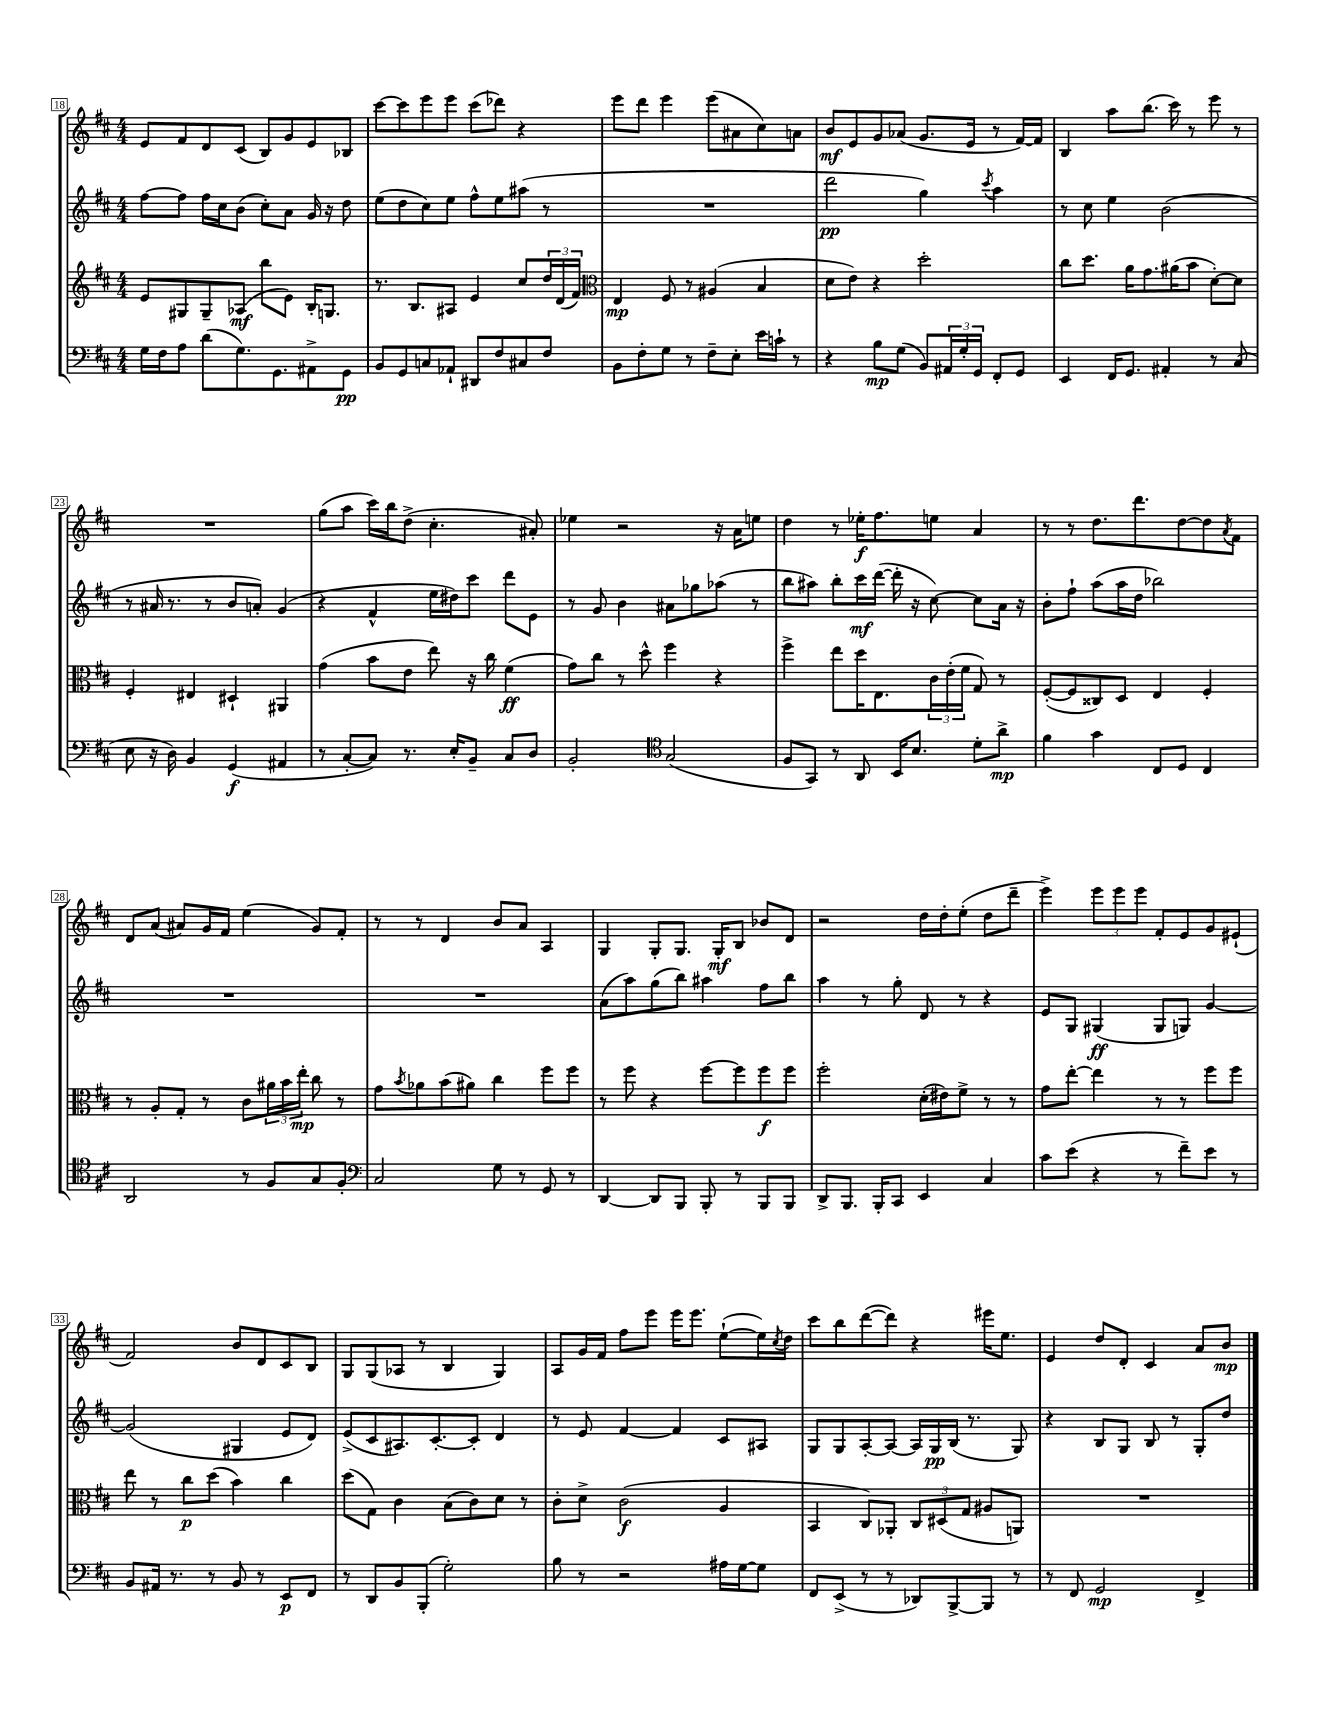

**kern	**dynam	**kern	**dynam	**kern	**dynam	**kern	**dynam
*part4	*part4	*part3	*part3	*part2	*part2	*part1	*part1
*staff4	*staff4	*staff3	*staff3	*staff2	*staff2	*staff1	*staff1
*clefF4	*	*clefG2	*	*clefG2	*	*clefG2	*
*k[f#c#]	*	*k[f#c#]	*	*k[f#c#]	*	*k[f#c#]	*
*M4/4	*	*M4/4	*	*M4/4	*	*M4/4	*
=18	=18	=18	=18	=18	=18	=18	=18
16G\LL	.	8e/L	.	[8ff#\L	.	8e/L	.
16F#\J	.	.	.	.	.	.	.
8A\J	.	8G#X/	.	8ff#\J]	.	8f#/	.
(8d\L	.	8G#~/	.	16ff#\LL	.	8d/	.
.	.	.	.	16cc#\J	.	.	.
8.G\)	.	(8A-X/J	mf	(8b\J	.	(8c#/J	.
.	.	8bb\L	.	8cc#'\L)	.	8B/L)	.
8.GG\	.	.	.	.	.	.	.
.	.	8e\J)	.	8a\J	.	8g/	.
8AA#X^\	.	16B'/KL	.	16g/	.	8e/	.
.	.	8.Gn/J	.	16r	.	.	.
8GG\J	pp	.	.	8dd\	.	8B-X/J	.
=19	=19	=19	=19	=19	=19	=19	=19
8BB/L	.	8.r	.	(8ee\L	.	[8ccc#\L	.
8GG/	.	.	.	8dd\	.	8ccc#\]	.
.	.	8.B/L	.	.	.	.	.
8Cn/	.	.	.	8cc#\)	.	8eee\	.
8AA-X`/J	.	8A#X/J	.	8ee\J	.	8eee\J	.
8DD#X/L	.	4e/	.	8ff#^^\L	.	(8ccc#\L	.
8F#/	.	.	.	8ee\	.	8ddd-X\J)	.
8C#X/	.	8cc#/L	.	(8aa#X\J	.	4r	.
8F#/J	.	24dd/L	.	8r	.	.	.
.	.	(24d/	.	.	.	.	.
.	.	24f#/JJ)	.	.	.	.	.
=20	=20	=20	=20	=20	=20	=20	=20
*	*	*clefC3	*	*	*	*	*
8BB\L	.	4E/	mp	1r	.	8eee\L	.
8F#'\	.	.	.	.	.	8ddd\J	.
8G\J	.	8F#/	.	.	.	4eee\	.
8r	.	8r	.	.	.	.	.
8F#~\L	.	(4A#X/	.	.	.	(8eee\L	.
8E'\J	.	.	.	.	.	8a#X\	.
16e\LL	.	4B/	.	.	.	8cc#\)	.
16cn`\JJ	.	.	.	.	.	.	.
8r	.	.	.	.	.	8an\J	.
=21	=21	=21	=21	=21	=21	=21	=21
4r	.	8d\L	.	2ddd\	pp	8b/L	mf
.	.	8e\J)	.	.	.	8e/	.
8B\L	mp	4r	.	.	.	8g/	.
(8G\J	.	.	.	.	.	(8a-X/J	.
8BB/L)	.	2dd'\	.	4gg\)	.	8.g/L	.
24AA#X/L	.	.	.	.	.	.	.
24G'/	.	.	.	.	.	.	.
.	.	.	.	.	.	16e/Jk	.
24GG/JJ	.	.	.	.	.	.	.
.	.	.	.	8qccc#/	.	.	.
8FF#'/L	.	.	.	4aa\	.	8r	.
8GG/J	.	.	.	.	.	[16f#/LL)	.
.	.	.	.	.	.	16f#/JJ]	.
=22	=22	=22	=22	=22	=22	=22	=22
4EE/	.	8cc#\L	.	8r	.	4B/	.
.	.	8.dd\J	.	8cc#\	.	.	.
16FF#/KL	.	.	.	4ee\	.	8aa\L	.
8.GG/J	.	16a\KL	.	.	.	.	.
.	.	8.g\	.	.	.	(8.bb\J	.
4AA#X'/	.	.	.	(2b\	.	.	.
.	.	(16a#X\K	.	.	.	16ccc#\)	.
.	.	8b\J	.	.	.	8r	.
8r	.	[8d'\L)	.	.	.	8eee\	.
(8C#/	.	8d\J]	.	.	.	8r	.
!!LO:LB:g=z
=23	=23	=23	=23	=23	=23	=23	=23
8E\	.	4F#'/	.	8r	.	1r	.
16r	.	.	.	16a#X/	.	.	.
16D\)	.	.	.	8.r	.	.	.
4BB/	.	4E#X/	.	.	.	.	.
.	.	.	.	8r	.	.	.
(4GG/	f	4D#X`/	.	8b/L	.	.	.
.	.	.	.	8an'/J)	.	.	.
4AA#X/	.	4AA#X/	.	(4g/	.	.	.
=24	=24	=24	=24	=24	=24	=24	=24
8r	.	(4g\	.	4r	.	(8gg\L	.
[8C#'/L	.	.	.	.	.	8aa\J	.
8C#/J])	.	8b\L	.	4f#^^/	.	16ccc#\LL)	.
.	.	.	.	.	.	16bb\J	.
8.r	.	8e\J	.	.	.	(8dd^\J	.
.	.	8ee\)	.	16ee\LL	.	4.cc#'\	.
16E'/KL	.	.	.	16dd#X\J)	.	.	.
8BB~/J	.	16r	.	8ccc#\J	.	.	.
.	.	16cc#\	.	.	.	.	.
8C#/L	.	(4f#\	ff	8ddd\L	.	.	.
8D/J	.	.	.	8e\J	.	8a#X'/)	.
=25	=25	=25	=25	=25	=25	=25	=25
2BB'/	.	8g\L)	.	8r	.	4ee-X\	.
.	.	8cc#\J	.	8g/	.	.	.
.	.	8r	.	4b\	.	2r	.
.	.	8dd^^\	.	.	.	.	.
*clefC4	*	*	*	*	*	*	*
(2G/	.	4ff#\	.	8a#X\L	.	.	.
.	.	.	.	8gg-X\	.	.	.
.	.	4r	.	(8aa-X\J	.	16r	.
.	.	.	.	.	.	16a\KL	.
.	.	.	.	8r	.	8een\J	.
=26	=26	=26	=26	=26	=26	=26	=26
8F#/L	.	4ff#^\	.	8bb\L	.	4dd\	.
8GG/J)	.	.	.	8aa#X\J)	.	.	.
8r	.	8ee\L	.	8bb'\L	.	8r	.
8AA/	.	16dd\K	.	16ccc#\L	mf	16ee-X'\KL	f
.	.	8.E\	.	([16ddd\JJ	.	8.ff#\	.
16BB/KL	.	.	.	16ddd'\]	.	.	.
8.B/J	.	.	.	16r	.	.	.
.	.	24c#\L	.	[8cc#\)	.	8een\J	.
.	.	(24e'\	.	.	.	.	.
.	.	24f#\JJ	.	.	.	.	.
8d'\L	.	8G/)	.	8cc#\L]	.	4a/	.
8a^\J	mp	8r	.	16a\Jk	.	.	.
.	.	.	.	16r	.	.	.
=27	=27	=27	=27	=27	=27	=27	=27
4f#\	.	([8F#'/L	.	8b'\L	.	8r	.
.	.	8F#/]	.	8ff#`\J	.	8r	.
4g\	.	8C##X/)	.	(8aa\L	.	8.dd\L	.
.	.	8D/J	.	16aa\L	.	.	.
.	.	.	.	16dd\JJ	.	8.ddd\	.
8C#/L	.	4E/	.	2bb-X\)	.	.	.
8D/J	.	.	.	.	.	[8dd\	.
4C#/	.	4F#'/	.	.	.	8dd\]	.
.	.	.	.	.	.	8qa/	.
.	.	.	.	.	.	8f#\J	.
!!LO:LB:g=z
=28	=28	=28	=28	=28	=28	=28	=28
2AA/	.	8r	.	1r	.	8d/L	.
.	.	8A'/L	.	.	.	(8a/J	.
.	.	8G'/J	.	.	.	8a#X/L)	.
.	.	8r	.	.	.	16g/L	.
.	.	.	.	.	.	16f#/JJ	.
8r	.	8c#\L	.	.	.	(4ee\	.
8F#/L	.	24a#X\L	.	.	.	.	.
.	.	24b\	.	.	.	.	.
.	.	24ee'\JJ	mp	.	.	.	.
8G/	.	8cc#\	.	.	.	8g/L)	.
8F#'/J	.	8r	.	.	.	8f#'/J	.
=29	=29	=29	=29	=29	=29	=29	=29
*clefF4	*	*	*	*	*	*	*
2C#/	.	8g\L	.	1r	.	8r	.
.	.	8qb/	.	.	.	.	.
.	.	8a-X\	.	.	.	8r	.
.	.	(8b\	.	.	.	4d/	.
.	.	8a#X\J)	.	.	.	.	.
8G\	.	4cc#\	.	.	.	8b/L	.
8r	.	.	.	.	.	8a/J	.
8GG/	.	8ff#\L	.	.	.	4A/	.
8r	.	8ff#\J	.	.	.	.	.
=30	=30	=30	=30	=30	=30	=30	=30
[4DD/	.	8r	.	(8a\L	.	4G/	.
.	.	8ff#\	.	8aa\)	.	.	.
8DD/L]	.	4r	.	(8gg\	.	8G'/L	.
8BBB/J	.	.	.	8bb\J)	.	8.G/J	.
8BBB'/	.	[8ff#\L	.	4aa#X\	.	.	.
.	.	.	.	.	.	16G'/KL	mf
8r	.	8ff#\]	.	.	.	8B/J	.
8BBB/L	.	8ff#\	f	8ff#\L	.	8b-X/L	.
8BBB/J	.	8ff#\J	.	8bb\J	.	8d/J	.
=31	=31	=31	=31	=31	=31	=31	=31
8DD^/L	.	2ff#'\	.	4aa\	.	2r	.
8.BBB/J	.	.	.	.	.	.	.
.	.	.	.	8r	.	.	.
16BBB'/KL	.	.	.	.	.	.	.
8CC#/J	.	.	.	8gg'\	.	.	.
4EE/	.	(16d'\LL	.	8d/	.	16dd\LL	.
.	.	16e#X\J)	.	.	.	16dd'\J	.
.	.	8f#^\J	.	8r	.	(8ee'\J	.
4C#/	.	8r	.	4r	.	8dd\L	.
.	.	8r	.	.	.	8ddd~\J	.
=32	=32	=32	=32	=32	=32	=32	=32
8c#\L	.	8g\L	.	8e/L	.	4eee^\)	.
(8e\J	.	[8ee'\J	.	8G/J	.	.	.
4r	.	4ee\]	.	(4G#X/	ff	12eee\L	.
.	.	.	.	.	.	12eee\	.
.	.	.	.	.	.	12eee\J	.
8r	.	8r	.	8G#/L	.	8f#'/L	.
8f#~\L)	.	8r	.	8Gn/J)	.	8e/	.
8e\J	.	8ff#\L	.	[4g/	.	8g/	.
8r	.	8ff#\J	.	.	.	(8e#X`/J	.
!!LO:LB:g=z
=33	=33	=33	=33	=33	=33	=33	=33
8BB/L	.	8ee\	.	(2g/]	.	2f#/)	.
16AA#X/Jk	.	8r	.	.	.	.	.
8.r	.	.	.	.	.	.	.
.	.	8cc#\L	p	.	.	.	.
8r	.	(8dd\J	.	.	.	.	.
8BB/	.	4b\)	.	4G#X/	.	8b/L	.
8r	.	.	.	.	.	8d/	.
8EE/L	p	4cc#\	.	8e/L	.	8c#/	.
8FF#/J	.	.	.	8d/J)	.	8B/J	.
=34	=34	=34	=34	=34	=34	=34	=34
8r	.	(8dd\L	.	(8e^/L	.	8G/L	.
8DD/L	.	8G\J)	.	8c#/	.	(8G/	.
8BB/	.	4c#\	.	8.A#X/)	.	8A-X/J	.
(8BBB'/J	.	.	.	.	.	8r	.
.	.	.	.	[8.c#'/	.	.	.
2G'\)	.	(8B\L	.	.	.	4B/	.
.	.	8c#\)	.	8c#'/J]	.	.	.
.	.	8d\J	.	4d/	.	4G/)	.
.	.	8r	.	.	.	.	.
=35	=35	=35	=35	=35	=35	=35	=35
8B\	.	8c#'\L	.	8r	.	8A/L	.
8r	.	8d^\J	.	8e/	.	16g/L	.
.	.	.	.	.	.	16f#/JJ	.
2r	.	(2c#\	f	[4f#/	.	8ff#\L	.
.	.	.	.	.	.	8eee\J	.
.	.	.	.	4f#/]	.	16eee\KL	.
.	.	.	.	.	.	8.eee\J	.
16A#X\LL	.	4A/	.	8c#/L	.	([8ee`\L	.
[16G\J	.	.	.	.	.	.	.
8G\J]	.	.	.	8A#X/J	.	16ee\L])	.
.	.	.	.	.	.	8qcc#/	.
.	.	.	.	.	.	16dd\JJ	.
=36	=36	=36	=36	=36	=36	=36	=36
8FF#/L	.	4BB/	.	8G/L	.	8ccc#\L	.
(8EE^/J	.	.	.	8G/	.	8bb\	.
8r	.	8C#/L)	.	[8A'/	.	([8ddd\	.
8r	.	8AA-X'/J	.	8A/J_	.	8ddd\J])	.
8DD-X/L)	.	12C#/L	.	16A/LL]	.	4r	.
.	.	.	.	16G/	pp	.	.
.	.	(12D#X/	.	.	.	.	.
[8BBB^/	.	.	.	(16B/JJ	.	.	.
.	.	12G/J	.	.	.	.	.
.	.	.	.	8.r	.	.	.
8BBB/J]	.	8A#X/L	.	.	.	16eee#X\KL	.
.	.	.	.	.	.	8.ee\J	.
8r	.	8AAn/J)	.	8G/)	.	.	.
=37	=37	=37	=37	=37	=37	=37	=37
8r	.	1r	.	4r	.	4e/	.
8FF#/	.	.	.	.	.	.	.
2GG/	mp	.	.	8B/L	.	8dd/L	.
.	.	.	.	8G/J	.	8d'/J	.
.	.	.	.	8B/	.	4c#/	.
.	.	.	.	8r	.	.	.
4FF#^/	.	.	.	8G'/L	.	8a/L	.
.	.	.	.	8dd/J	.	8b/J	mp
==	==	==	==	==	==	==	==
*-	*-	*-	*-	*-	*-	*-	*-
